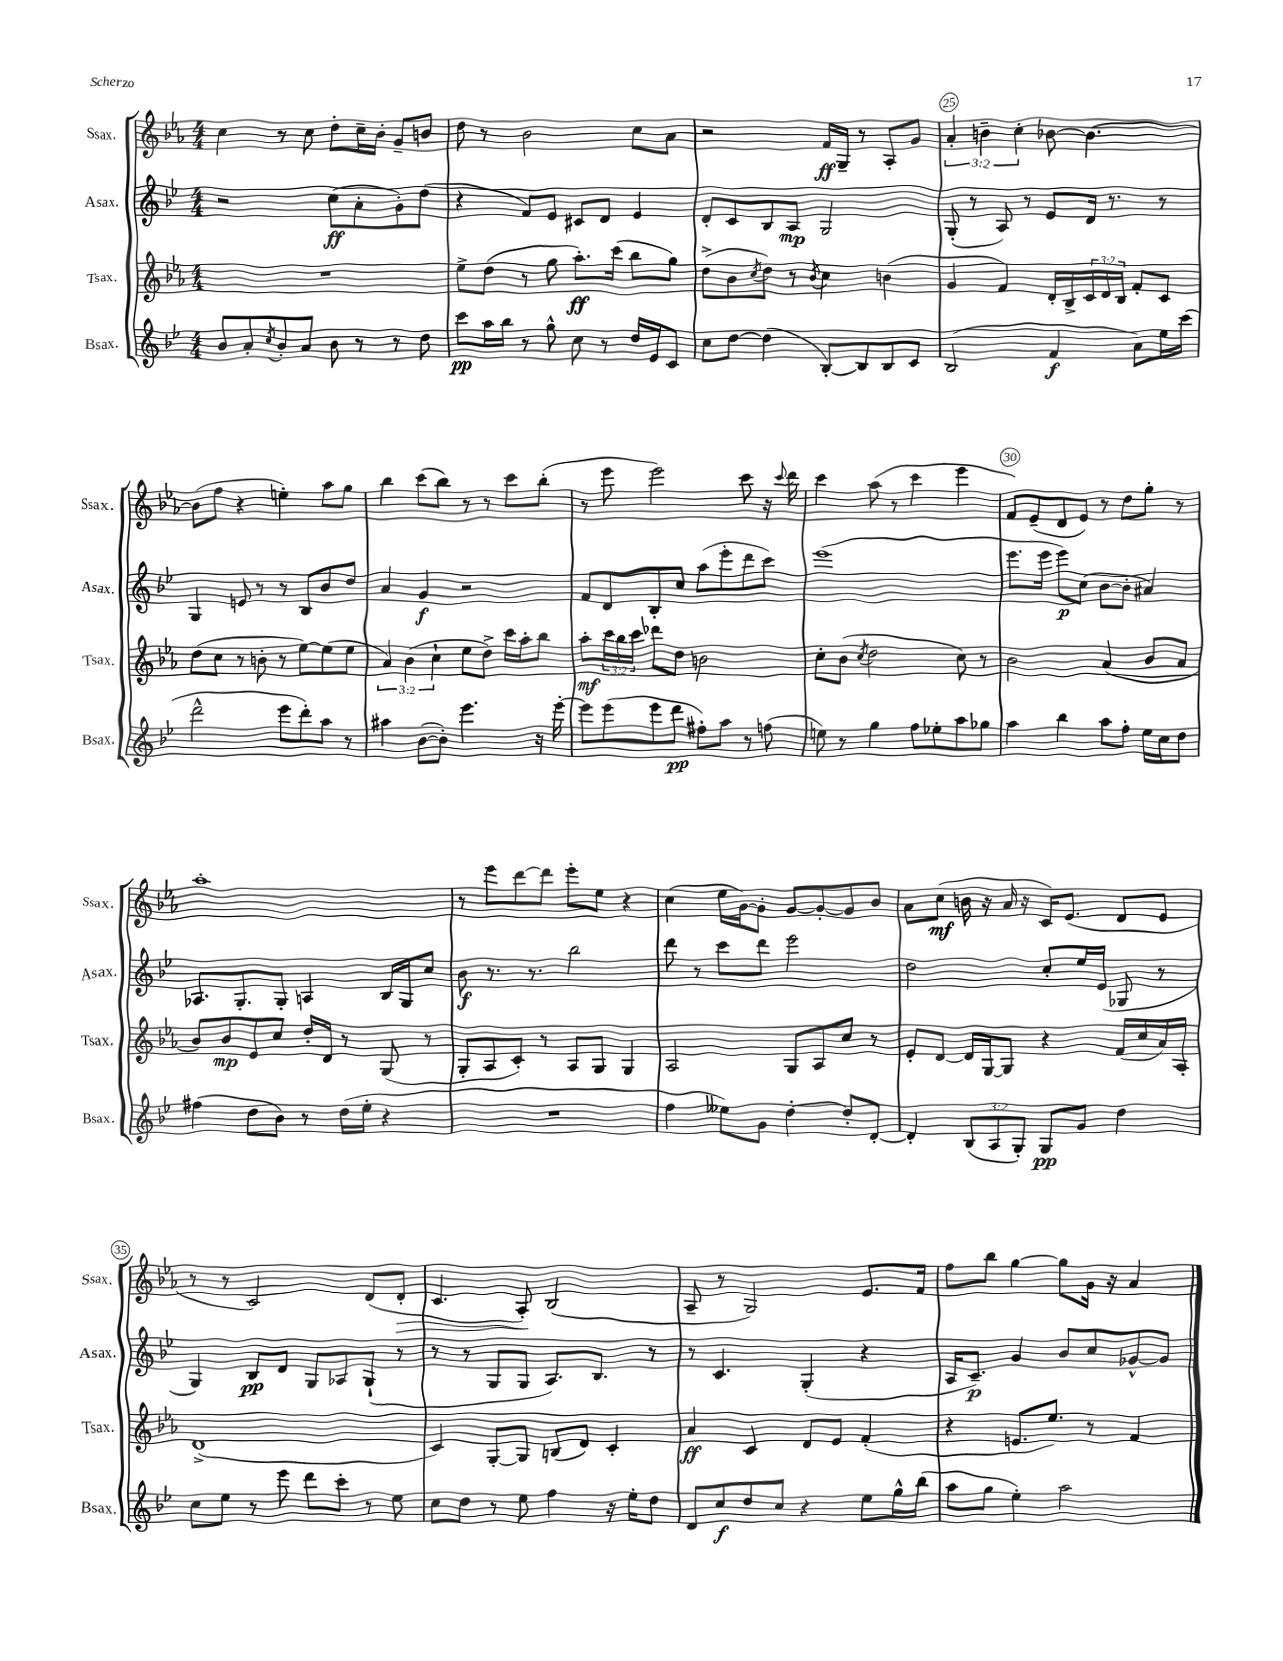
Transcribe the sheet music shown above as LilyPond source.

<<
\new StaffGroup <<
\new Staff = "s0" \with { instrumentName = "Ssax." shortInstrumentName = "Ssax." } {
    \clef treble \key ees \major \numericTimeSignature \time 4/4 \override Staff.TupletNumber.text = #tuplet-number::calc-fraction-text
    c''4 r8 c''8 d''8-. c''16-- bes'16-. g'8-- b'8 |
    d''8 r8 bes'2 c''8 aes'8 |
    r2 f'16\ff g16-- r8 aes8-. g'8 |
    \tuplet 3/2 { aes'4-. b'4-- c''4-. } bes'8~ bes'4.~ |
    bes'8( f''8 r4 e''4-.) aes''8 g''8 |
    bes''4 c'''8( bes''8) r8 r8 c'''8 bes''8-.( |
    r8 ees'''8 ees'''2) c'''8 r16 \appoggiatura { c'''8 } d'''16 |
    c'''4 aes''8( r8 c'''4 ees'''4 |
    f'8) ees'8--( d'8 ees'8) r8 d''8 g''8-. r8 |
    aes''1-. |
    r8 ees'''8 d'''8~ d'''8 ees'''8-. ees''8 r4 |
    c''4( ees''16 g'16~) g'8-. g'8~ g'8~-. g'8 bes'8 |
    aes'8 c''8\mf( b'16 r16 aes'16 r16 c'16) ees'8.( d'8 ees'8 |
    r8 r8 c'2) d'8( d'8-.\> |
    c'4. aes8-.\!) bes2( |
    aes8-- r8 g2) ees'8. f'16 |
    f''8 bes''8 g''4~ g''8 g'16 r16 aes'4 \bar "|." |
}
\new Staff = "s1" \with { instrumentName = "Asax." shortInstrumentName = "Asax." } {
    \clef treble \key bes \major \numericTimeSignature \time 4/4
    r2 c''8\ff( a'8-. g'8-.) d''8( |
    r4 f'8) ees'8 cis'8 d'8 ees'4 |
    d'8-. c'8 bes8 a8\mp g2 |
    g8-.( r8 a8) r8 ees'8 d'16 r8. r8 |
    g4 e'8 r8 r8 bes8 bes'8 d''8 |
    a'4 g'4\f r2 |
    f'8 d'8 bes8-. c''8 a''8( ees'''8-. d'''8 c'''8) |
    ees'''1( |
    ees'''8. ees'''16 ees'''8\p) c''8( bes'8~ bes'8-. ais'4) |
    aes8. g8.-. g8-. a4 bes16 g16 c''8 |
    bes'8\f r8. r8. bes''2 |
    d'''8 r8 c'''8 d'''8 ees'''2 |
    d''2 c''8-. ees''16 ees'16( ges8 r8 |
    g4) bes8\pp d'8 g8 aes8 g8-!( r8 |
    r8 r8 g8 g8 a8.) bes8. r8 |
    r8 c'4. g4-.( r4 |
    a16 c'8.--\p) g'4 bes'8 c''8 ges'8~-^ ges'8 \bar "|." |
}
\new Staff = "s2" \with { instrumentName = "Tsax." shortInstrumentName = "Tsax." } {
    \clef treble \key ees \major \numericTimeSignature \time 4/4 \override Staff.TupletNumber.text = #tuplet-number::calc-fraction-text
    R1 |
    ees''8-> d''8( r8 g''8 aes''8.-.\ff) c'''16( bes''8 g''8) |
    d''8->( bes'8 \acciaccatura { c''8 } d''8) r8 \acciaccatura { bes'8 } c''4 b'4( |
    g'4 f'4) d'16-. bes16-> \tuplet 3/2 { c'16 d'16 bes16 } f'8-. c'8 |
    d''8( c''8 r8 b'8-. r8 ees''8~) ees''8( ees''8 |
    \tuplet 3/2 { aes'4) bes'4( c''4-! } ees''8 d''8->) c'''16 aes''16-. bes''8 |
    aes''8-.\mf \tuplet 3/2 { c'''16 bes''16 c'''16 } des'''8 d''8 b'2 |
    c''8-. bes'8( \acciaccatura { c''8 } d''2 c''8) r8 |
    bes'2 aes'4( bes'8 aes'8 |
    bes'8) bes'8\mp ees'8 c''8 d''16-. d'16 r8 g8( r8 |
    g8-. aes8 c'8-.) r8 aes8 g8 g4 |
    aes2 g8 aes8 c''8 r8 |
    ees'8-. d'8~ d'16 g16~ g8 r4 f'16( c''16 aes'16) aes16-. |
    d'1->( |
    c'4) g8~-. g8 b8( d'8) c'4-. |
    aes'4\ff c'4 d'8 ees'8 f'4-.( |
    r4 e'8. ees''8.) r8 f'4 \bar "|." |
}
\new Staff = "s3" \with { instrumentName = "Bsax." shortInstrumentName = "Bsax." } {
    \clef treble \key bes \major \numericTimeSignature \time 4/4 \override Staff.TupletNumber.text = #tuplet-number::calc-fraction-text
    bes'8 a'8-. \acciaccatura { c''8 } bes'8-. a'8 bes'8 r8 r8 d''8 |
    c'''8\pp a''16 bes''16 r8 g''8-^ c''8 r8 d''16 ees'16 c'8 |
    c''8 d''8~ d''4( bes8~-.) bes8 bes8 c'8 |
    bes2( f'4\f a'8) ees''16 c'''16( |
    d'''2-^ ees'''8 d'''8-.) a''8 r8 |
    ais''4 bes'8~( bes'8-.) ees'''4. r16 ees'''16~-. |
    ees'''8 ees'''8( ees'''8 d'''8\pp fis''8-.) a''8 r8 f''8( |
    e''8) r8 g''4 f''8 ees''8-. a''8 ges''8 |
    a''4 bes''4 a''8 f''8-. ees''16 c''16 d''8 |
    fis''4( d''8 bes'8) r8 d''16( ees''16-. r4 |
    R1 |
    f''4 eeses''8) g'8 d''4~-. d''8-. d'8~-. |
    d'4-. \tuplet 3/2 { bes8( a8 g8-.) } g8\pp g'8 d''4 |
    c''8 ees''8 r8 ees'''8 d'''8 c'''8-. r8 ees''8 |
    c''8 d''8 r8 ees''8 f''4 r16 ees''16-. d''8 |
    d'8 c''8\f d''8 c''8 r4 ees''8 g''16-^ bes''16( |
    a''8 g''8 ees''4-.) a''2 \bar "|." |
}
>>
>>
\layout { \context { \Score currentBarNumber = #22 \override BarNumber.break-visibility = ##(#f #t #t) barNumberVisibility = #(every-nth-bar-number-visible 5) \override BarNumber.stencil = #(make-stencil-circler 0.1 0.3 ly:text-interface::print) } }
